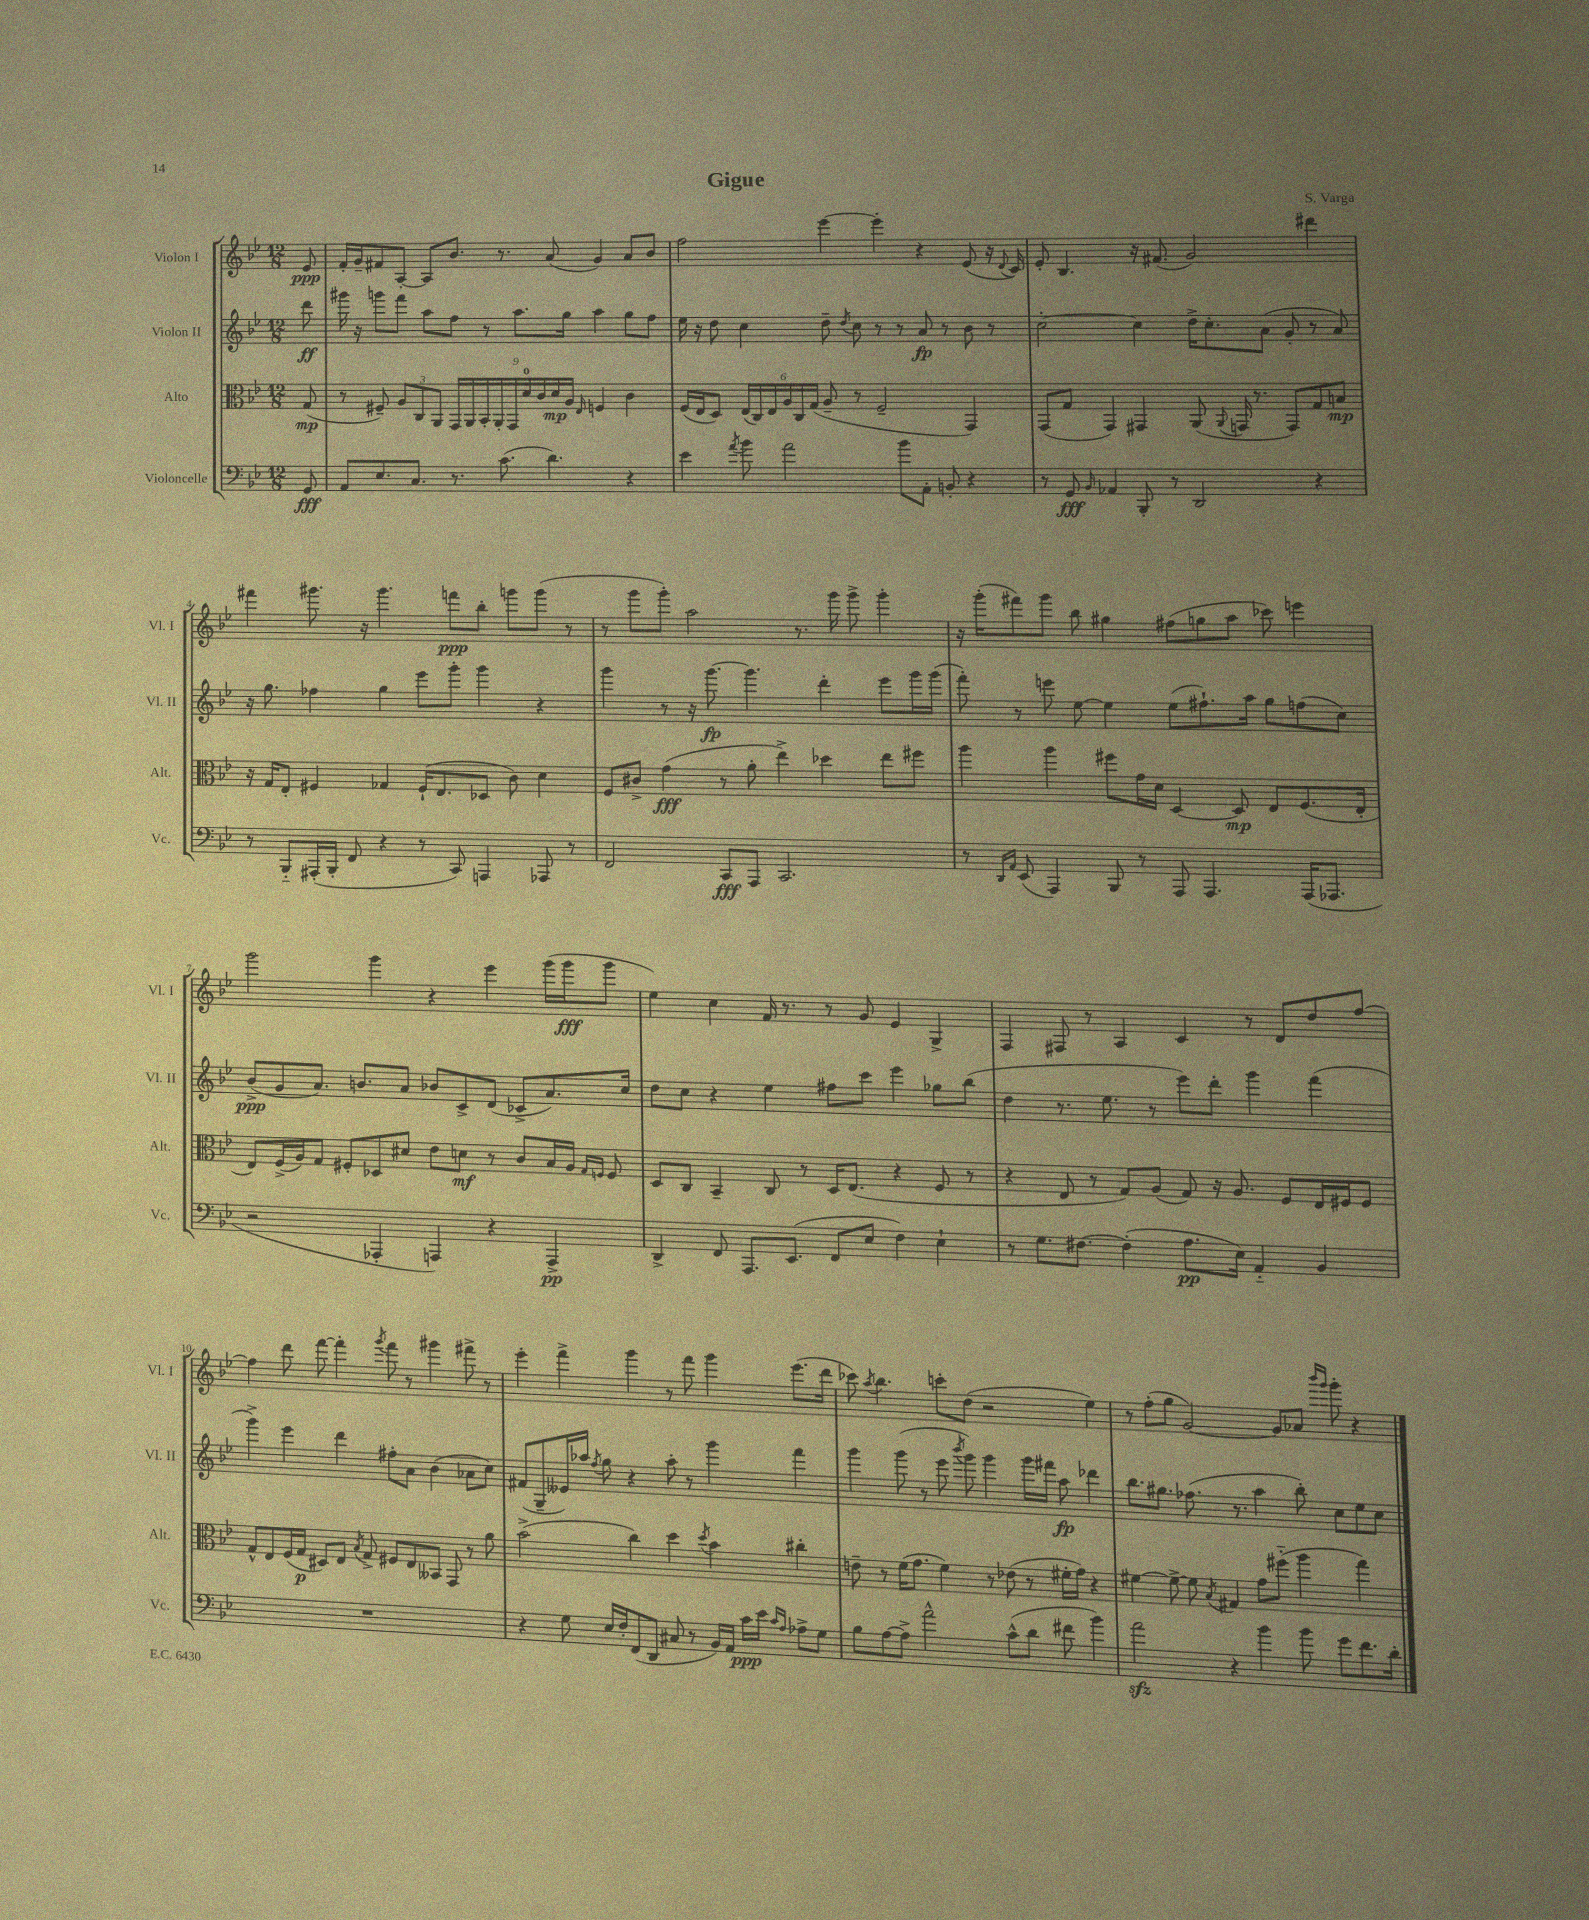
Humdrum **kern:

**kern	**kern	**kern	**kern
*staff4	*staff3	*staff2	*staff1
*clefF4	*clefC3	*clefG2	*clefG2
*k[b-e-]	*k[b-e-]	*k[b-e-]	*k[b-e-]
*M12/8	*M12/8	*M12/8	*M12/8
8GG	(8G	8ddd	8e-
=	=	=	=
8AA	8r	16ggg#	16f'
.	.	16r	16g~
8.E-	8F#~)	8ggg	8f#
.	12A	8fff	[8A'
8.C	.	.	.
.	12C	.	.
.	.	8aa	8A]
.	12AA	.	.
8.r	18GG	8ff	8.b-
.	18AA	.	.
.	18BB-'	.	.
.	.	8r	.
.	18AA'	.	.
(8.c	.	.	8.r
.	18GG	.	.
.	.	8.aa	.
.	18d	.	.
.	18c	.	.
4.d)	.	.	(8a
.	18d	.	.
.	.	16gg	.
.	18A	.	.
.	16qqE-	.	.
.	4F	4aa	4g)
4r	4c	8gg	8a
.	.	8ff	8b-
=	=	=	=
4e-	(16F	16ee-	2ff
.	16E-	16r	.
.	8D)	8dd	.
8qa	.	.	.
8b-	(24E-	4cc	.
.	24C)	.	.
.	24E-	.	.
2a	24A	.	.
.	24C	.	.
.	(24G	.	.
.	8A~	8dd~	[4eee-
.	.	8qdd	.
.	8r	8cc	.
.	2F~	8r	4eee-']
8b-	.	8r	.
8AA'	.	8a	4r
8BB'	.	8r	.
4r	4GG)	8b-	(8e-
.	.	8r	16r
.	.	.	8qqd
.	.	.	16c)
=	=	=	=
8r	(8GG	[2cc'	8e-'
8GG	8G	.	4.B-
16qqBB-	.	.	.
4AA-	4GG)	.	.
8BBB-'	4GG#	4cc]	16r
.	.	.	(8.f#
8r	.	.	.
2DD	(8AA	16dd^	2g)
.	.	8.cc'	.
.	8qqAA	.	.
.	16GG	.	.
.	8.r	.	.
.	.	(8a	.
.	8GG)	8g'	.
4r	8G	8r	4ddd#
.	8B	8a)	.
=	=	=	=
8r	16r	16r	4fff#
.	16G	8.gg	.
8BBB-'~	8E-'	.	.
(16AAA#'	4F#	4ff-	8.ggg#
16BBB-'	.	.	.
8FF	.	.	.
.	.	.	16r
4r	4G-	4gg	4.ggg#
8r	(16F#`	8eee-	.
.	8.E-	.	.
8CC)	.	8ggg'	8fff
4AAA	8D-	4ggg	8bb-'
.	8c)	.	8ggg
8AAA-	4d	4r	(8ggg
8r	.	.	8r
=	=	=	=
2FF	8F	4ggg	8r
.	8c#^	.	8ggg
.	(4g	8r	8ggg')
.	.	16r	2aa
.	.	[8.ggg	.
8CC	8r	.	.
8AAA	8a'	4.ggg]	.
2.CC	4ee-^)	.	.
.	.	.	8.r
.	4dd-	4ddd'	.
.	.	.	16ggg
.	.	.	8ggg^
.	8ee-	8eee-	4ggg'
.	8ff#	16ggg	.
.	.	(16ggg	.
=	=	=	=
8r	4aa	8fff')	16r
.	.	.	(16ggg'
16qqDD	.	.	.
16qqAA	.	.	.
(8EE-	.	8r	8fff#)
4AAA)	4aa	8eee	8ggg
.	.	[8ee-	8bb-
8BBB-	8ff#	4ee-]	4gg#
8r	16g	.	.
.	16d	.	.
8AAA	[4D	(8ee-	(8ff#
4.AAA	.	8.ff#`)	8gg
.	8D]	.	8aa
.	.	16aa	.
.	8E-	8gg	8ccc-)
(16AAA	(8.F	(8ff	4eee
8.AAA-	.	.	.
.	.	8cc)	.
.	16E-'	.	.
=	=	=	=
2r	8E-)	(8b-^	2ggg
.	(16F^	8g	.
.	16A)	.	.
.	8G	8.a)	.
.	8F#'	.	.
.	.	8.b	.
4AAA-'	8D-	.	4ggg
.	8d#	8a	.
4AAA)	8e-	8b-	4r
.	8d	8c^	.
4r	8r	(8d	4eee-
.	8c	8c-^	.
4AAA^	16B-	8.a)	(16ggg
.	16A	.	16ggg
.	16qqG	.	.
.	16qqF	.	.
.	8F	.	8ggg
.	.	16cc	.
=	=	=	=
4DD^	8D	8dd	4ee-)
.	8C	8cc	.
8FF	4BB-~	4r	4cc
8.AAA	.	.	.
.	8C	4ee-	16f
(8.EE-	.	.	8.r
.	8r	.	.
8FF	16D	8ff#	8r
.	(8.E-	.	.
8E-	.	8ccc	8g
4F)	4r	4eee-	4e-
4E-`	8F	8gg-	4G^
.	8r	(8bb-	.
=	=	=	=
8r	4r	4dd	4F
8.G	.	.	.
.	8E-	8.r	8F#
[8.F#	.	.	.
.	8r	.	8r
.	.	8.ee-	.
(4F#']	8G)	.	4A
.	(8A	8r	.
8.A	8G)	8eee-)	4c
.	16r	8ddd'	.
16E-)	8.A	.	.
4AA'~	.	4ggg	8r
.	8F	.	8d
4BB-	16E-	(4fff	8dd
.	16F#	.	.
.	8F#	.	[8ff
=	=	=	=
1.r	8G^^	4ggg^)	4ff]
.	8E-	.	.
.	(16F	4eee-	8ddd
.	16G	.	.
.	8D#)	.	[8fff
.	8E-	4ddd	4fff']
.	8qB-	.	.
.	8G^	.	.
.	.	.	8qggg
.	8F#	8ff#'	8fff
.	8E-	8a	8r
.	8BB--	(4b-	4ggg#
.	8GG	.	.
.	8r	8a-	8fff#^
.	8a	8cc)	8r
=	=	=	=
4r	(2b-^	(8f#	4eee-'
.	.	8G~	.
8G	.	16e--)	4fff^
.	.	16aa-	.
.	.	8qff	.
16E-	.	8gg	.
16F'	.	.	.
(8FF	4cc)	4r	4ggg
8DD	.	.	.
8C#	4dd	8aa-'	8r
8r	.	8r	8fff
.	8qdd	.	.
16BB-)	4b-	4ggg	4ggg
16AA	.	.	.
16c	.	.	.
16e-	.	.	.
16qqc	.	.	.
16qqA	.	.	.
8A-^	4cc#'	4fff	(8.eee-
8G	.	.	.
.	.	.	16ddd
=	=	=	=
8B-	8e~	4ggg	8ccc-)
.	.	.	8qaa
[8A	8r	.	4.bb-
8A^]	(16f	(8ggg	.
.	8.g	.	.
2a^^	.	8r	.
.	4f)	8eee-	8ccc'
.	.	8qbbb-	.
.	.	8ggg)	(8dd
.	8r	4ggg	2r
(8c^^	(8e-	.	.
8d	8r	16ggg	.
.	.	16fff#	.
8f#	16f#'	8aa	.
.	16g)	.	.
4b-)	4r	4ddd-	4ee-)
=	=	=	=
2a	[4f#	8.bb-	8r
.	.	.	(8ff'
.	.	8.gg#	.
.	8f#^_	.	8gg
.	8f#]	(8.ff-	[2g)
.	8qB-	.	.
4r	4G#	.	.
.	.	8.r	.
4b-	8g	4aa	.
.	(8ff#'~	.	8g]
8b-	4aa	8bb-')	8a-
.	.	.	16qqbbb-
.	.	.	16qqggg
8g	.	8cc	8ggg'
8.f	4gg)	8ee-	4r
.	.	8cc	.
16d'	.	.	.
==	==	==	==
*-	*-	*-	*-
